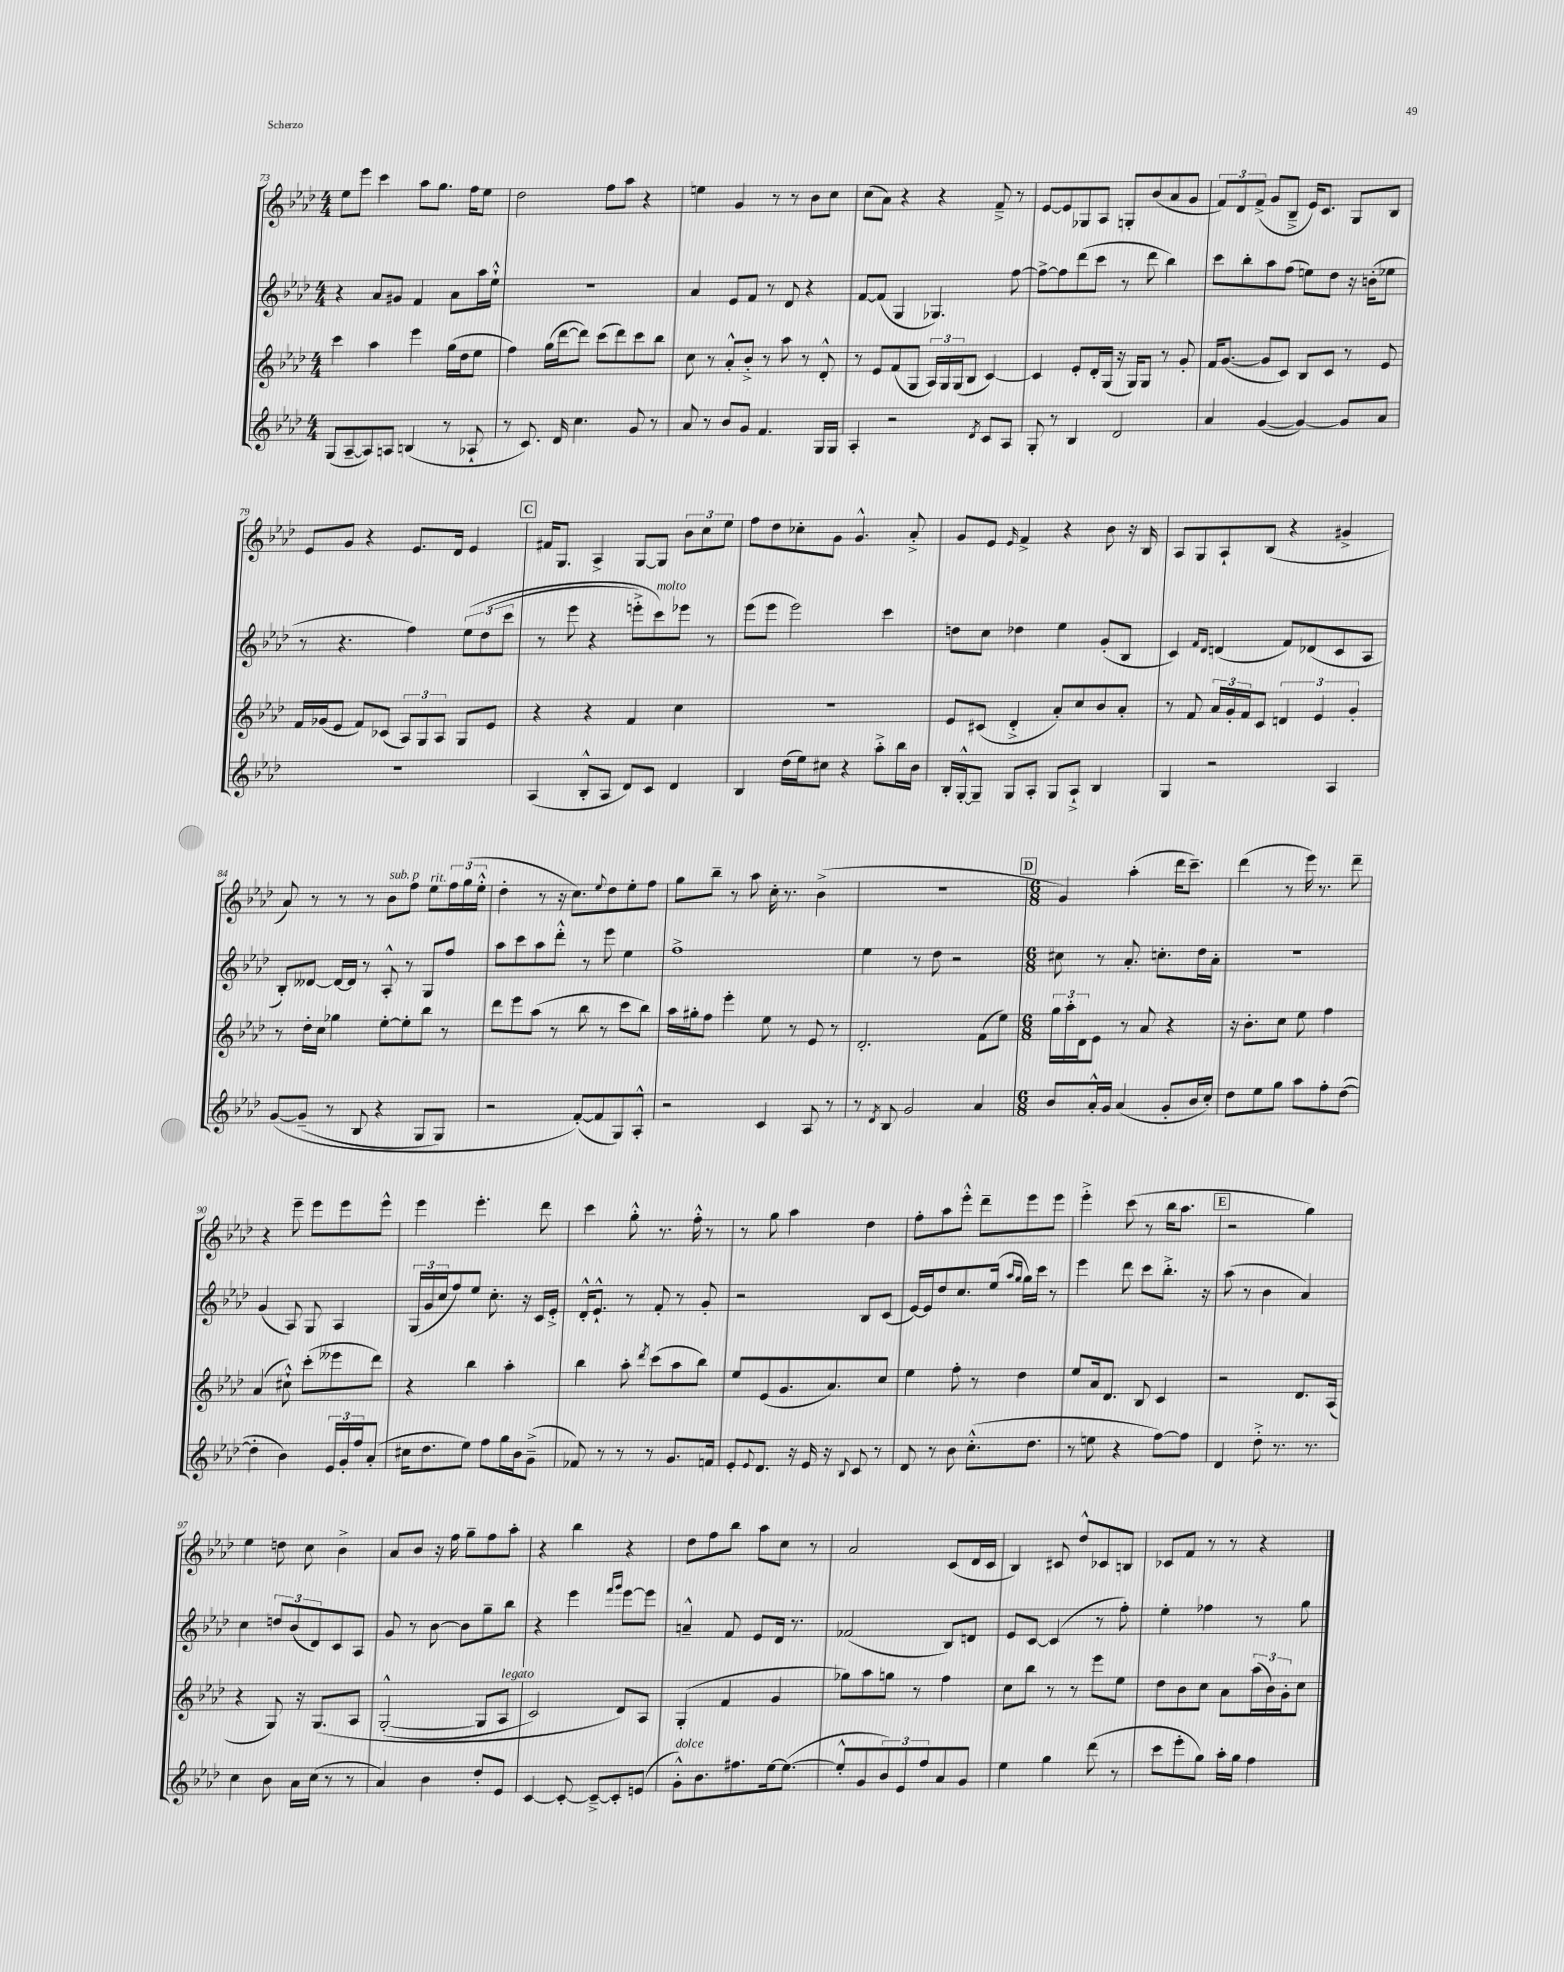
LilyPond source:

<<
\new StaffGroup <<
\new Staff = "s0" {
    \clef treble \key aes \major \numericTimeSignature \time 4/4
    ees''8 ees'''8 c'''4 aes''8 g''8. f''16 ees''8 |
    des''2 f''8 aes''8 r4 |
    e''4 g'4 r8 r8 bes'8 c''8 |
    c''8( aes'8) r4 r4 f'8---> r8 |
    ees'8~ ees'8 ges8 aes8 g8-. bes'8( aes'8 g'8 |
    \tuplet 3/2 { f'8) des'8 f'8->( } g'8 bes8---> ees'16) c'8. g8 bes8 |
    ees'8 g'8 r4 ees'8. des'16 ees'4 |
    \mark \markup { \box "C" } fis'16 g8. aes4-> g8~ g8 \tuplet 3/2 { bes'8 c''8 ees''8 } |
    f''8 des''8 ces''8-. g'8 g'4.-^ aes'8-.-> |
    g'8 ees'8 \grace { ees'16 } f'4-> r4 bes'8 r16 bes16 |
    aes8 g8 aes8-! bes8( r4 gis'4-> |
    aes'8) r8 r8 r8 bes'8^\markup { \italic "sub. p" } f''8 ees''8^\markup { \italic "rit." } \tuplet 3/2 { f''16 g''16( ees''16-.-^ } |
    des''4-. r8 r16 c''8.) \appoggiatura { ees''8 } des''8 ees''8-. f''8 |
    g''8 bes''8-- r8 aes''8 c''16-. r8. bes'4->( |
    R1 |
    \mark \markup { \box "D" } \numericTimeSignature \time 6/8 g'4) aes''4-.( des'''16 c'''8.--) |
    des'''4( r8 ees'''16) r8. des'''8-- |
    r4 ees'''8-- ees'''8 ees'''8 ees'''8-^ |
    ees'''4 ees'''4.-. des'''8 |
    c'''4 g''8-.-^ r8. f''16-.-^ r8 |
    r8 g''8 aes''4 des''4 |
    f''8-. aes''8 ees'''8-.-^ des'''8-- ees'''8 ees'''8 |
    ees'''4-.-> c'''8( r8 bes''16 aes''8. |
    \mark \markup { \box "E" } r2 g''4) |
    ees''4 d''8 c''8 bes'4-> |
    aes'8 bes'8 r16 f''16 g''8-- f''8 aes''8-. |
    r4 bes''4 r4 |
    des''8 f''8 bes''8 aes''8 c''8 r8 |
    aes'2 c'8( des'16 c'16 |
    bes4) cis'8 des''8-^ ces'8 b8 |
    ces'8 f'8 r8 r8 r4 \bar "|." |
}
\new Staff = "s1" {
    \clef treble \key aes \major \numericTimeSignature \time 4/4
    r4 aes'8 gis'8 f'4 aes'8 aes''16 ees''16-!-^ |
    R1 |
    aes'4 ees'8 f'8 r8 des'8 r4 |
    f'8~ f'8( g4 ges4.) f''8~ |
    f''8~-> f''8 des'''8( c'''8 r8 des'''8 bes''4) |
    c'''8 bes''8-. aes''8 f''8( e''8) des''8 r16 b'16-.( ees''8 |
    r8 r4. f''4) \tuplet 3/2 { ees''8\( des''8( c'''8 } |
    \mark \markup { \box "C" } r8 ees'''8 r4 e'''8-.->) c'''8^\markup { \italic "molto" }\) ees'''8 r8 |
    ees'''8( ees'''8 ees'''2) c'''4 |
    d''8 c''8 des''4 ees''4 g'8-.( bes8 |
    c'4) \grace { f'16 des'16 } d'4( f'8) des'8( c'8 aes8 |
    bes8-.) deses'8~ deses'16~ deses'16 r8 aes8-.-^ r8 g8 f''8 |
    aes''8 c'''8 aes''8 des'''8-.-^ r8 ees'''8 ees''4 |
    f''1-> |
    ees''4 r8 des''8 r2 |
    \mark \markup { \box "D" } \numericTimeSignature \time 6/8 cis''8 r8 aes'8.-. c''8.-. des''16 aes'16-. |
    R2. |
    g'4( aes8) g8 aes4 |
    \tuplet 3/2 { g16( g'16 c''16 } f''8) ees''8 c''8.-. r16 c'16 ees'16-.-> |
    des'16-.-^ ees'8.-!-^ r8 f'8-. r8 g'8-. |
    r2 bes8 c'8( |
    ees'16~) ees'16 des''8 c''8. ees''16( \grace { aes''16 g''16 } g''16) c'''16 r8 |
    ees'''4 des'''8 c'''8 bes''8.-.-> r16 |
    \mark \markup { \box "E" } aes''8( r8 bes'4 aes'4) |
    c''4 \tuplet 3/2 { d''8 bes'8( des'8) } c'8 aes8 |
    g'8 r8 bes'8~ bes'8 g''8-- bes''8 |
    r4 ees'''4 \grace { f'''16 g'''16 } ees'''8~ ees'''8 |
    a'4---^ f'8 ees'8 des'16 r8. |
    fes'2( bes8) d'8 |
    ees'8 c'8~ c'4( r8 f''8-.) |
    ees''4-. fes''4 r8 g''8 \bar "|." |
}
\new Staff = "s2" {
    \clef treble \key aes \major \numericTimeSignature \time 4/4
    c'''4 aes''4 ees'''4 g''16( des''16 ees''8 |
    f''4) g''16( des'''16~ des'''8) c'''8( des'''8) c'''8 bes''8 |
    c''8 r8 aes'8-.-^ bes'8-.-> r8 aes''8 r8 des'8-.-^ |
    r8 ees'8 f'8( g8 \tuplet 3/2 { aes16) g16 g16( } bes8 c'4~) |
    c'4 ees'8-. des'16-. g16( r16 g16) g8 r8 g'8-. |
    f'16 g'8.~( g'8 c'8) bes8 c'8 r8 ees'8 |
    f'16 ges'16( ees'8 f'8) ces'8( \tuplet 3/2 { aes8) g8 aes8 } g8 ees'8 |
    \mark \markup { \box "C" } r4 r4 f'4 c''4 |
    R1 |
    ees'8 cis'8( des'4-.-> aes'8-.) c''8 bes'8 aes'8-. |
    r8 f'8 \tuplet 3/2 { aes'16 g'16-. f'16 } c'8 \tuplet 3/2 { d'4 ees'4 g'4-. } |
    r8 des''16-. c''16 ges''4 ees''8~-. ees''8-. bes''8 r8 |
    des'''8 ees'''8 aes''8( r8 bes''8 r8 c'''8 bes''8) |
    aes''16 gis''16-. f''8 ees'''4-. ees''8 r8 ees'8 r8 |
    des'2.-. f'8( ees''8) |
    \mark \markup { \box "D" } \numericTimeSignature \time 6/8 \tuplet 3/2 { g''16 aes''16-. des'16 } ees'8 r8 aes'8 r4 |
    r16 bes'8.-. c''8 ees''8 f''4 |
    aes'4( cis''8-!-^) c'''8-.( eeses'''8 des'''8) |
    r4 bes''4 aes''4-. |
    bes''4 aes''8-. \acciaccatura { des'''8 } c'''8( aes''8 bes''8) |
    ees''8 ees'8( g'8. aes'8.) c''8 |
    ees''4 f''8-. r8 des''4 |
    ees''8 aes'16 des'8. bes8 c'4 |
    \mark \markup { \box "E" } r2 des'8. aes16( |
    r4 g8) r16 g8.\( aes8 |
    g2~-.-^( g8 aes8^\markup { \italic "legato" } |
    c'2) des'8\) aes8 |
    g4-.( f'4 g'4 |
    ges''8) aes''8 g''8 r8 f''4 |
    c''8 bes''8 r8 r8 ees'''8 ees''8 |
    des''8 bes'8 c''8 aes'8 \tuplet 3/2 { aes''16( bes'16) g'16-. } c''8 \bar "|." |
}
\new Staff = "s3" {
    \clef treble \key aes \major \numericTimeSignature \time 4/4
    g8( aes8~-- aes8) a8 b4( r8 aes8-! |
    r8 c'8.) des'16 c''4. g'8 r8 |
    aes'8 r8 bes'8 g'8 f'4. g16 g16 |
    aes4-. r2 \acciaccatura { des'8 } c'8 aes8 |
    g8-. r8 bes4 des'2 |
    aes'4 g'4~( g'4~) g'8 aes'8 |
    R1 |
    \mark \markup { \box "C" } aes4( bes8-.-^ aes8 des'8) c'8 des'4 |
    bes4 des''16( ees''16) cis''8 r4 aes''8-.-> bes''16 bes'16 |
    bes16-. g16~-.-^ g8-- g8 aes8-. g8 aes8-!-> bes4 |
    g4 r2 aes4 |
    g'8~\( g'8--( r8 bes8 r4 g8 g8) |
    r2 f'8~-.(\) f'8 g8) aes8-.-^ |
    r2 c'4 aes8 r8 |
    r8 \acciaccatura { des'8 } bes8 g'2 aes'4 |
    \mark \markup { \box "D" } \numericTimeSignature \time 6/8 bes'8 aes'16-.-^ g'16 aes'4( g'8-. bes'16 c''16-.) |
    des''8 ees''8 g''8 aes''8 f''8-. des''8~( |
    des''4-. bes'4) \tuplet 3/2 { ees'16 g'16-. f''16 } aes'8-.( |
    cis''16 des''8. ees''8) f''8 g''16 bes'16 g'8--->( |
    fes'8) r8 r8 r8 g'8. f'16 |
    ees'8-. \appoggiatura { ees'8 } des'8. r16 ees'16 r16 \appoggiatura { bes8 } c'8 r8 |
    des'8 r8 bes'8 c''8.-.-^( des''8. |
    r8 e''8 r4 f''8~) f''8 |
    \mark \markup { \box "E" } des'4 des''8-.-> r8. r8. |
    c''4 bes'8 aes'16 c''16( r8 r8 |
    aes'4) bes'4 des''8-. ees'8 |
    c'4~ c'8~-. c'8~---> c'8-. e'8( |
    g'8-.-^^\markup { \italic "dolce" }) bes'8. fis''8. ees''16~ ees''8.~( |
    ees''8-.-^ g'8 \tuplet 3/2 { bes'8) ees'8 f''8 } aes'8 g'8 |
    ees''4 g''4 des'''8( r8 |
    c'''8 ees'''8-. g''8) aes''16-. g''16 f''4 \bar "|." |
}
>>
>>
\layout { \context { \Score currentBarNumber = #73 } }
